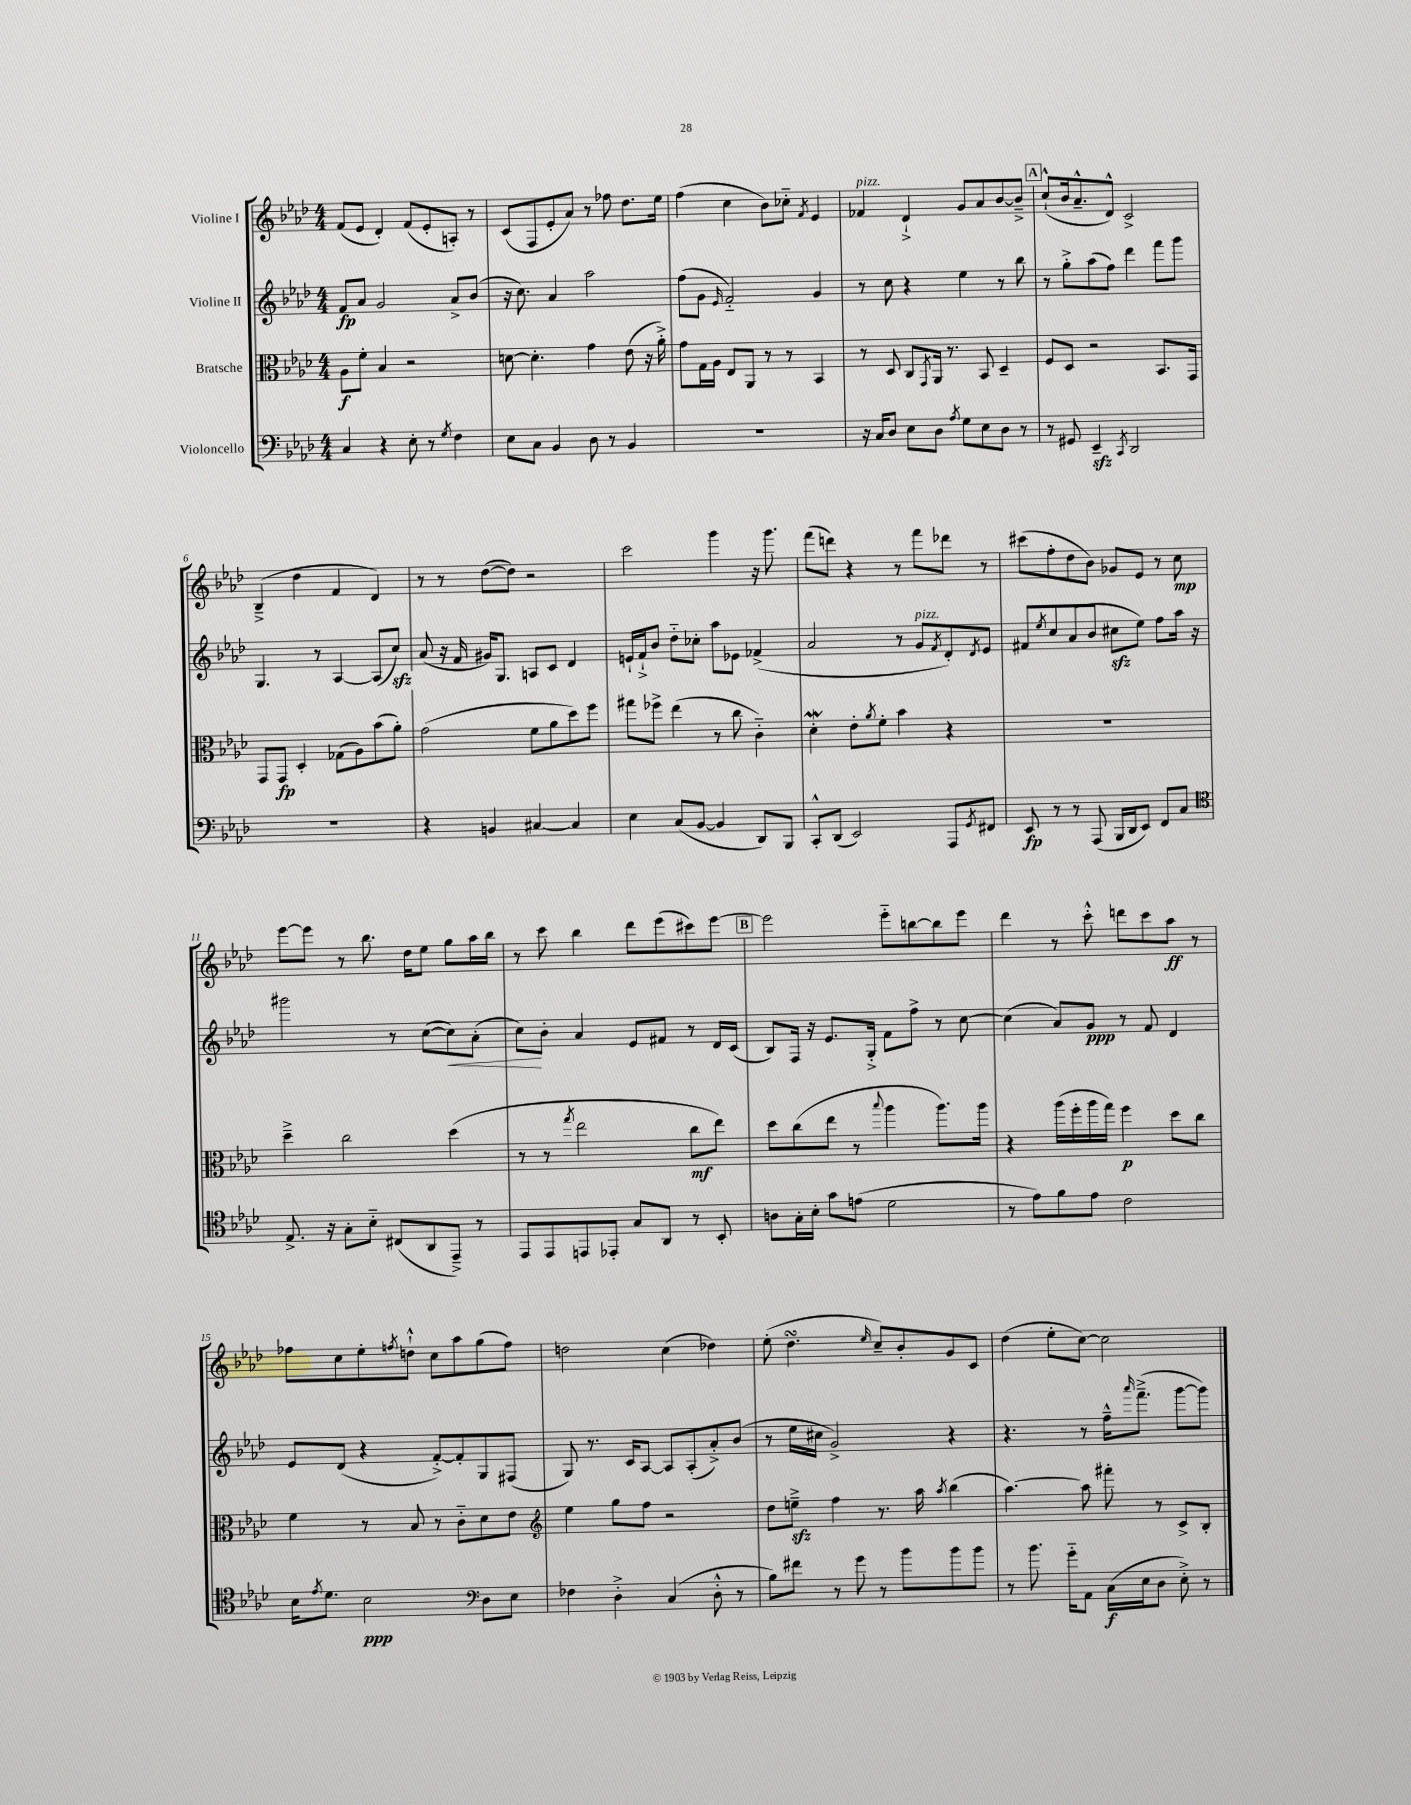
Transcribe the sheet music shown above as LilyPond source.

<<
\new StaffGroup <<
\new Staff = "s0" \with { instrumentName = "Violine I" } {
    \clef treble \key aes \major \numericTimeSignature \time 4/4
    f'8( ees'8 des'4-.) f'8( ees'8-. a8-.) r8 |
    c'8( f8 ees'8-. aes'8) r8 fes''8 des''8. ees''16 |
    f''4( c''4 bes'8) ces''8-_ \acciaccatura { f'8 } ees'4 |
    fes'4^\markup { \italic "pizz." } des'4-!-> g'8 aes'8 bes'8~ bes'8---> |
    \mark \markup { \box "A" } c''8-!-^( bes'16 aes'8.---^ des'8-^) c'2-> |
    bes4--->( des''4 f'4 des'4) |
    r8 r8 des''8~( des''8) r2 |
    c'''2 g'''4 r16 g'''8. |
    f'''8( d'''8) r4 r8 f'''8 des'''8 r8 |
    cis'''8( f''8-. des''8 bes'8) ges'8 ees'8 r8 c''8\mp |
    ees'''8~ ees'''8 r8 bes''8. des''16 ees''8 g''8 aes''16 bes''16 |
    r8 c'''8 bes''4 des'''8 ees'''8( cis'''8) ees'''8~ |
    \mark \markup { \box "B" } ees'''2 ees'''8-_ b''8~ b''8 ees'''8 |
    des'''4 r8 c'''8-.-^ d'''8 c'''8 aes''8\ff r8 |
    fes''8 c''8 ees''8-. \acciaccatura { f''8 } d''8-!-^ c''8 aes''8 g''8( f''8) |
    d''2 c''4( des''4) |
    ees''8-.( des''4.\turn \grace { ees''16 } c''8--) bes'8-. g'8 c'8 |
    des''4( ees''8-. c''8~) c''2 \bar "|." |
}
\new Staff = "s1" \with { instrumentName = "Violine II" } {
    \clef treble \key aes \major \numericTimeSignature \time 4/4
    f'8\fp aes'8 g'2 aes'8-> bes'8( |
    r16 c''8.) aes'4 aes''2 |
    f''8( g'8 \grace { ees'16 } f'2-_) g'4 |
    r8 c''8 r4 ees''4 r8 bes''8 |
    \mark \markup { \box "A" } r8 g''8-.-> aes''8( f''8) des'''4 f'''8 g'''8 |
    g4. r8 aes4~ aes8( c''8\sfz) |
    aes'8( r16 f'16 gis'16) g8. a8 c'8 des'4 |
    e'16-! f'16-!-> bes'8 des''8-_ ces''8-. aes''8 ees'8 fes'4->( |
    aes'2 r8 g'8^\markup { \italic "pizz." } \acciaccatura { f'8 } des'8-.) \acciaccatura { des'8 } ees'8 |
    fis'8 \acciaccatura { ees''8 } c''8 aes'8( bes'8 cis''8\sfz ees''8) f''8 aes''16 r16 |
    gis'''2 r8 c''8~( c''8\<) aes'8-.( |
    c''8\!) bes'8-. aes'4 ees'8 fis'8 r8 des'16 c'16( |
    \mark \markup { \box "B" } bes8) f16 r16 ees'8. g16-.-> f'8 f''8-> r8 c''8~ |
    c''4( aes'8) g'8\ppp r8 f'8 des'4 |
    ees'8 des'8( r4 f'8~-.->) f'8-. g8 fis8( |
    g8) r8. c'16 aes8~ aes8 aes8-.( aes'8-.->) bes'8( |
    r8 ees''16 cis''16 g'2->) r4 |
    r4. r8 f''16---^ \grace { aes'''16 } f'''8.--->( g'''8~ g'''8) \bar "|." |
}
\new Staff = "s2" \with { instrumentName = "Bratsche" } {
    \clef alto \key aes \major \numericTimeSignature \time 4/4
    aes8\f f'8-. bes4 r2 |
    d'8~ d'4.-. g'4 ees'8( r16 aes'16-.->) |
    g'8 g16 aes16 ees8 aes,8 r8 r8 bes,4 |
    r8 des8 c8 \acciaccatura { g,8 } aes,16 r8. bes,8 des4-- |
    \mark \markup { \box "A" } f8 des8 r2 bes,8. g,16 |
    g,8 g,8\fp des4-. ges8( aes8) bes'8( aes'8-.) |
    g'2( f'8 aes'8 des''8) f''8 |
    gis''8 fes''8-> ees''4( r8 c''8 c'4-_) |
    des'4-.\mordent ees'8-. \acciaccatura { aes'8 } f'8-. bes'4 r4 |
    R1 |
    des''4---> c''2 des''4( |
    r8 r8 \acciaccatura { g''8 } ees''2 c''8\mf ees''8) |
    \mark \markup { \box "B" } des''8 c''8( ees''8 r8 \appoggiatura { bes''8 } aes''4 aes''8.) aes''16 |
    r4 aes''16( f''16-. aes''16 g''16) f''4\p des''8 c''8 |
    f'4 r8 bes8 r8 c'8-_ des'8 ees'8 |
    \clef treble ees''4 g''8 f''8 r2 |
    des''8 e''8--->\sfz f''4 r8. aes''16 \acciaccatura { aes''8 } bes''4( |
    aes''4.~) aes''8 fis'''8-. r8 c'8-> bes8-. \bar "|." |
}
\new Staff = "s3" \with { instrumentName = "Violoncello" } {
    \clef bass \key aes \major \numericTimeSignature \time 4/4
    c4 r4 ees8-. r8 \acciaccatura { g8 } f4 |
    ees8 c8 bes,4 des8 r8 bes,4 |
    R1 |
    r16 c16 des8 ees8 des8 \acciaccatura { aes8 } g8 ees8 des8 r8 |
    \mark \markup { \box "A" } r8 gis,8 ees,4--\sfz \acciaccatura { c,8 } des,2 |
    R1 |
    r4 b,4 cis4~ cis4 |
    ees4 c8( bes,8~ bes,4 des,8) bes,,8 |
    c,8-.-^ des,8( ees,2) aes,,8 \acciaccatura { g,8 } fis,8 |
    ees,8\fp r8 r8 aes,,8( bes,,16 des,16 ees,8) f,8 c8 |
    \clef tenor ees8.-> r16 g8-. bes8-_ cis8( aes,8 ees,8--->) r8 |
    ees,8 ees,8 e,8 ees,8-. g8 aes,8 r8 bes,8-. |
    \mark \markup { \box "B" } a8 g16-. bes16-. g'8 e'8( des'2 |
    r8 ees'8) f'8 ees'8 c'2 |
    bes16 \acciaccatura { ees'8 } des'8. bes2\ppp \clef bass des8 ees8 |
    fes4 des4-.-> c4( des8-.-^ r8 |
    bes8) fis'8 r8 g'8 r8 bes'8 bes'8 bes'8 |
    r8 bes'8. g'16-_ aes,8 c16\f( ees16 des8 ees8-.->) r8 \bar "|." |
}
>>
>>
